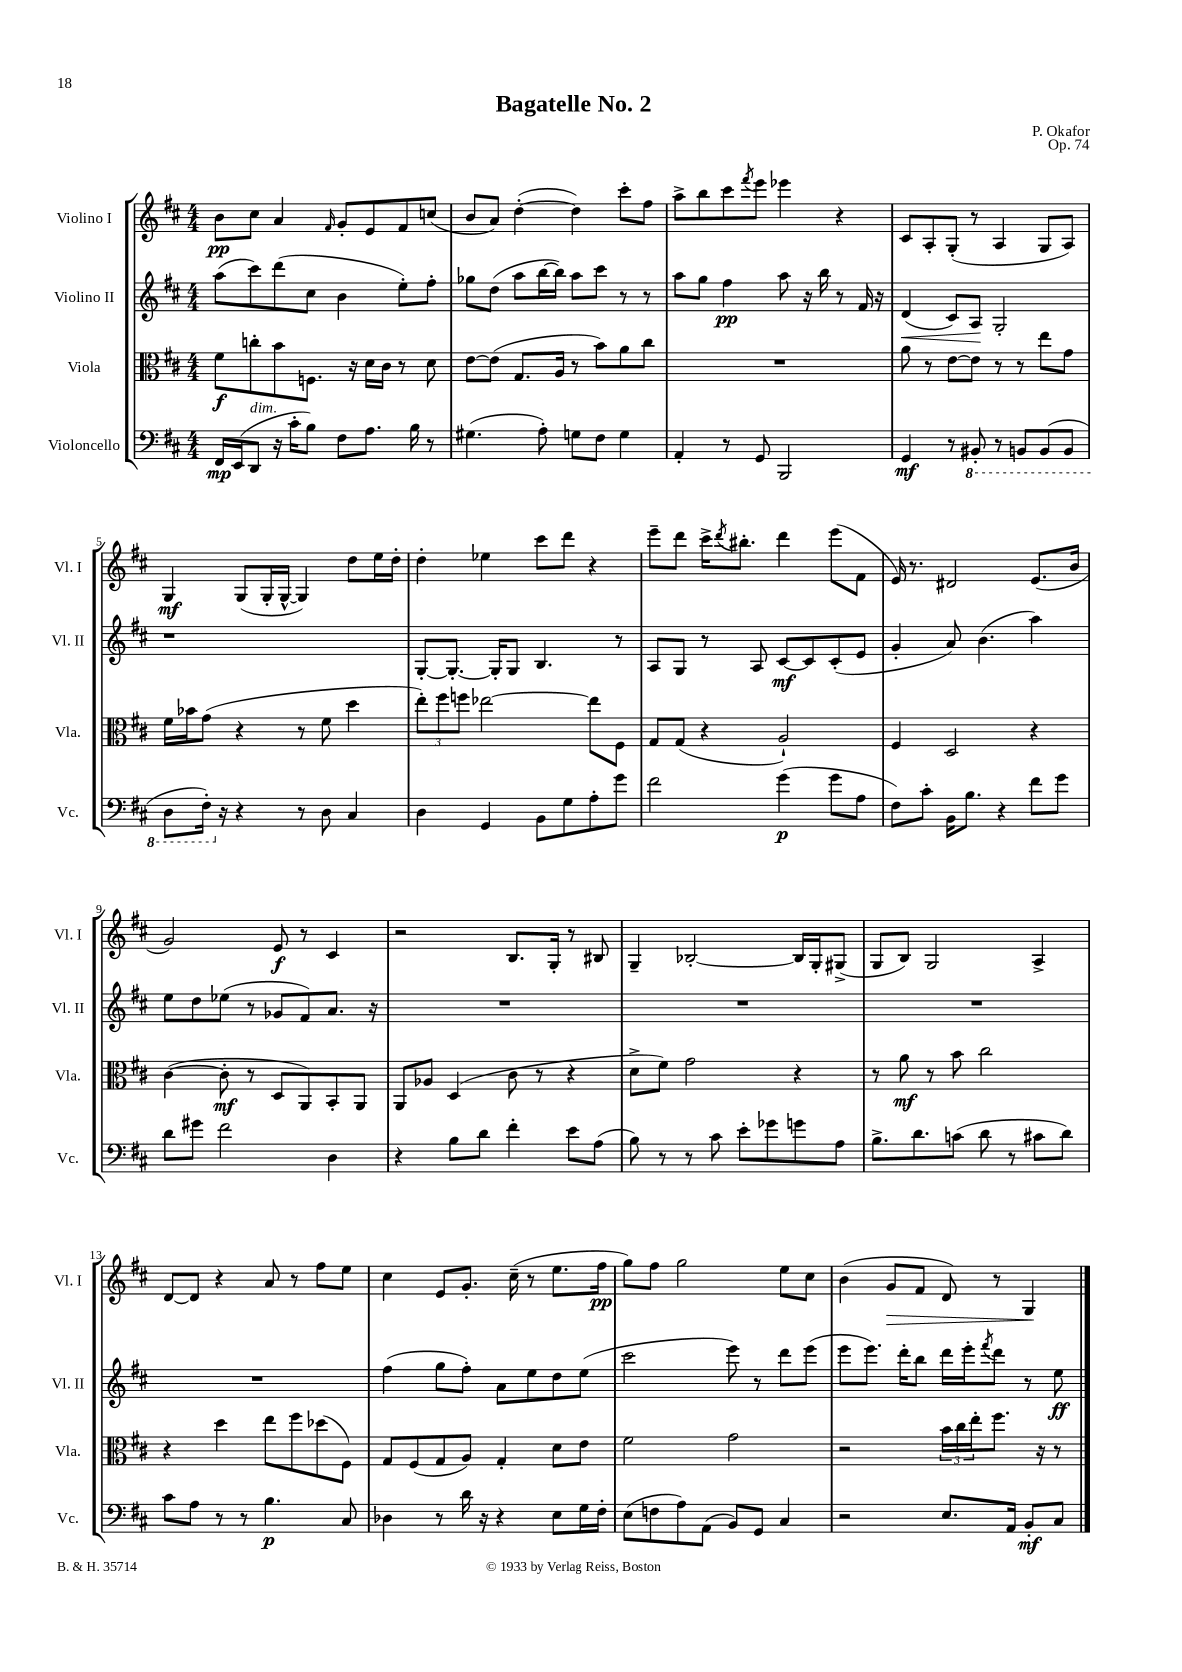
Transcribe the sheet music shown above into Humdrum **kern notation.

**kern	**dynam	**kern	**dynam	**kern	**dynam	**kern	**dynam
*part4	*part4	*part3	*part3	*part2	*part2	*part1	*part1
*staff4	*staff4	*staff3	*staff3	*staff2	*staff2	*staff1	*staff1
*I"Violoncello	*	*I"Viola	*	*I"Violino II	*	*I"Violino I	*
*I'Vc.	*	*I'Vla.	*	*I'Vl. II	*	*I'Vl. I	*
*clefF4	*	*clefC3	*	*clefG2	*	*clefG2	*
*k[f#c#]	*	*k[f#c#]	*	*k[f#c#]	*	*k[f#c#]	*
*M4/4	*	*M4/4	*	*M4/4	*	*M4/4	*
=1	=1	=1	=1	=1	=1	=1	=1
16FF#/LL	mp	8f#\L	f	(8aa\L	.	8b\L	pp
(16EE/J	.	.	.	.	.	.	.
!LO:TX:a:i:t=dim.	!	!	!	!	!	!	!
8DD/J	.	8ccn'\	.	8ccc#\)	.	8cc#\J	.
16r	.	8b\	.	(8ddd\	.	4a/	.
16c#'\KL	.	.	.	.	.	.	.
8B\J)	.	8.Fn\J	.	8cc#\J	.	.	.
.	.	.	.	.	.	16qqf#/	.
8F#\L	.	.	.	4b\	.	8g'/L	.
.	.	16r	.	.	.	.	.
8.A\J	.	16d\LL	.	.	.	8e/	.
.	.	16c#\JJ	.	.	.	.	.
.	.	8r	.	8ee'\L)	.	8f#/	.
16B\	.	.	.	.	.	.	.
8r	.	8d\	.	8ff#'\J	.	(8ccn/J	.
=2	=2	=2	=2	=2	=2	=2	=2
(4.G#X\	.	[8e\L	.	8gg-X\L	.	8b/L	.
.	.	(8e\J]	.	(8dd\J	.	8a/J)	.
.	.	8.G/L	.	8aa\L	.	([4dd'\	.
8A'\)	.	.	.	[16bb\L	.	.	.
.	.	16A/Jk	.	16bb\JJ])	.	.	.
8Gn\L	.	8r	.	8aa\L	.	4dd\])	.
8F#\J	.	8b\L)	.	8ccc#\J	.	.	.
4G\	.	8a\	.	8r	.	8ccc#'\L	.
.	.	8cc#\J	.	8r	.	8ff#\J	.
=3	=3	=3	=3	=3	=3	=3	=3
4AA'/	.	1r	.	8aa\L	.	8aa^\L	.
.	.	.	.	8gg\J	.	8bb\	.
8r	.	.	.	4ff#\	pp	8ccc#\	.
.	.	.	.	.	.	8qfff#/	.
8GG/	.	.	.	.	.	8eee\J	.
2BBB/	.	.	.	8aa\	.	4eee-X\	.
.	.	.	.	16r	.	.	.
.	.	.	.	16bb\	.	.	.
.	.	.	.	8r	.	4r	.
.	.	.	.	16f#/	.	.	.
.	.	.	.	16r	.	.	.
=4	=4	=4	=4	=4	=4	=4	=4
!	!	!	!	!	!LO:HP:b	!	!
4GG/	mf	8a\	.	(4d/	<	8c#/L	.
.	.	8r	.	.	.	8A'/	.
8r	.	[8e\L	.	8c#/L)	.	(8G'/J	.
*8ba	*	*	*	*	*	*	*
8BBB#X'/	.	8e\J]	.	8A/J	.	8r	.
8r	.	8r	.	2G'/	[	4A/	.
8BBBn/L	.	8r	.	.	.	.	.
(8BBB/	.	8ee\L	.	.	.	8G/L	.
8BBB/J	.	8g\J	.	.	.	8A/J)	.
!!LO:LB:g=z
=5	=5	=5	=5	=5	=5	=5	=5
8DD\L	.	16f#\LL	.	1r	.	4G/	mf
.	.	16b-X\J	.	.	.	.	.
16FF#'\Jk)	.	(8g\J	.	.	.	.	.
*X8ba	*	*	*	*	*	*	*
16r	.	.	.	.	.	.	.
4r	.	4r	.	.	.	(8G/L	.
.	.	.	.	.	.	16G'/L	.
.	.	.	.	.	.	[16G^^/JJ	.
8r	.	8r	.	.	.	4G/])	.
8D\	.	8f#\	.	.	.	.	.
4C#/	.	4dd\	.	.	.	8dd\L	.
.	.	.	.	.	.	16ee\L	.
.	.	.	.	.	.	16dd'\JJ	.
=6	=6	=6	=6	=6	=6	=6	=6
4D\	.	12ee'\L)	.	[8G'/L	.	4dd'\	.
.	.	12ff#\	.	.	.	.	.
.	.	.	.	8.G'/J_	.	.	.
.	.	12ffn\J	.	.	.	.	.
4GG/	.	[2ee-X\	.	.	.	4ee-X\	.
.	.	.	.	16G'/KL]	.	.	.
.	.	.	.	8G/J	.	.	.
8BB\L	.	.	.	4.B/	.	8ccc#\L	.
8G\	.	.	.	.	.	8ddd\J	.
8A'\	.	8ee-\L]	.	.	.	4r	.
8g\J	.	8F#\J	.	8r	.	.	.
=7	=7	=7	=7	=7	=7	=7	=7
2f#\	.	8G/L	.	8A/L	.	8eee~\L	.
.	.	(8G/J	.	8G/J	.	8ddd\J	.
.	.	4r	.	8r	.	16ccc#^\KL	.
.	.	.	.	.	.	8qddd/	.
.	.	.	.	.	.	8.bb#X'\J	.
.	.	.	.	8A/	.	.	.
(4g\	p	2A`/)	.	[8c#/L	mf	4ddd\	.
.	.	.	.	8c#/]	.	.	.
8g\L	.	.	.	(8c#'/	.	(8eee\L	.
8A\J	.	.	.	8e/J	.	8f#\J	.
=8	=8	=8	=8	=8	=8	=8	=8
8F#\L)	.	4F#/	.	4g'/	.	16e/)	.
.	.	.	.	.	.	8.r	.
8c#'\J	.	.	.	.	.	.	.
16BB\KL	.	2D/	.	8a/)	.	2d#X/	.
8.B\J	.	.	.	.	.	.	.
.	.	.	.	(4.b\	.	.	.
4r	.	.	.	.	.	.	.
8f#\L	.	4r	.	4aa\)	.	(8.e/L	.
8g\J	.	.	.	.	.	.	.
.	.	.	.	.	.	16b/Jk	.
!!LO:LB:g=z
=9	=9	=9	=9	=9	=9	=9	=9
8d\L	.	([4c#\	.	8ee\L	.	2g/)	.
8g#X\J	.	.	.	8dd\	.	.	.
2f#\	.	8c#'\]	mf	(8ee-X\J	.	.	.
.	.	8r	.	8r	.	.	.
.	.	8D/L	.	8g-X/L	.	8e/	f
.	.	8AA/)	.	8f#/)	.	8r	.
4D\	.	8BB'/	.	8.a/J	.	4c#/	.
.	.	8AA/J	.	.	.	.	.
.	.	.	.	16r	.	.	.
=10	=10	=10	=10	=10	=10	=10	=10
4r	.	8AA/L	.	1r	.	2r	.
.	.	8A-X/J	.	.	.	.	.
8B\L	.	(4D/	.	.	.	.	.
8d\J	.	.	.	.	.	.	.
4f#'\	.	8c#\	.	.	.	8.B/L	.
.	.	8r	.	.	.	.	.
.	.	.	.	.	.	16G'/Jk	.
8e\L	.	4r	.	.	.	8r	.
(8A\J	.	.	.	.	.	8B#X/	.
=11	=11	=11	=11	=11	=11	=11	=11
8B\)	.	8d^\L	.	1r	.	4G~/	.
8r	.	8f#\J)	.	.	.	.	.
8r	.	2g\	.	.	.	[2B-X'/	.
8c#\	.	.	.	.	.	.	.
8e'\L	.	.	.	.	.	.	.
8g-X\	.	.	.	.	.	.	.
8gn\	.	4r	.	.	.	16B-/LL]	.
.	.	.	.	.	.	16G'/J	.
8A\J	.	.	.	.	.	(8G#X^/J	.
=12	=12	=12	=12	=12	=12	=12	=12
8.B^\L	.	8r	.	1r	.	8G/L	.
.	.	8a\	mf	.	.	8B/J)	.
8.d\	.	.	.	.	.	.	.
.	.	8r	.	.	.	2G/	.
(8cn\J	.	8b\	.	.	.	.	.
8d\	.	2cc#\	.	.	.	.	.
8r	.	.	.	.	.	.	.
8c#X\L	.	.	.	.	.	4A^/	.
8d\J)	.	.	.	.	.	.	.
!!LO:LB:g=z
=13	=13	=13	=13	=13	=13	=13	=13
8c#\L	.	4r	.	1r	.	[8d/L	.
8A\J	.	.	.	.	.	8d/J]	.
8r	.	4dd\	.	.	.	4r	.
8r	.	.	.	.	.	.	.
4.B\	p	8ee\L	.	.	.	8a/	.
.	.	8ff#\	.	.	.	8r	.
.	.	(8dd-X\	.	.	.	8ff#\L	.
8C#/	.	8F#\J)	.	.	.	8ee\J	.
=14	=14	=14	=14	=14	=14	=14	=14
4D-X\	.	8G/L	.	(4ff#\	.	4cc#\	.
.	.	(8F#/	.	.	.	.	.
8r	.	8G/	.	8gg\L	.	8e/L	.
16d\	.	8A/J)	.	8ff#'\J)	.	8.g'/J	.
16r	.	.	.	.	.	.	.
4r	.	4G'/	.	8a\L	.	.	.
.	.	.	.	.	.	(16cc#~\	.
.	.	.	.	8ee\	.	8r	.
8E\L	.	8d\L	.	8dd\	.	8.ee\L	.
16G\L	.	8e\J	.	(8ee\J	.	.	.
16F#'\JJ	.	.	.	.	.	16ff#\Jk	pp
=15	=15	=15	=15	=15	=15	=15	=15
(8E\L	.	2f#\	.	2ccc#\	.	8gg\L)	.
8Fn\	.	.	.	.	.	8ff#\J	.
8A\)	.	.	.	.	.	2gg\	.
(8AA\J	.	.	.	.	.	.	.
8BB/L)	.	2g\	.	8eee\)	.	.	.
8GG/J	.	.	.	8r	.	.	.
4C#/	.	.	.	8ddd\L	.	8ee\L	.
.	.	.	.	(8eee\J	.	8cc#\J	.
=16	=16	=16	=16	=16	=16	=16	=16
2r	.	2r	.	8eee\L	.	(4b\	.
.	.	.	.	8.eee\J)	.	.	.
!	!	!	!	!	!	!	!LO:HP:b
.	.	.	.	.	.	8g/L	>
.	.	.	.	16ddd'\KL	.	.	.
.	.	.	.	8bb\J	.	8f#/J	.
8.E/L	.	24b\LL	.	16ddd\LL	.	8d/)	.
.	.	24cc#\	.	.	.	.	.
.	.	.	.	16eee'\J	.	.	.
.	.	24ee'\J	.	.	.	.	.
.	.	.	.	8qfff#/	.	.	.
.	.	8.ff#\J	.	8ddd\J	.	8r	.
16AA/Jk	.	.	.	.	.	.	.
8BB'/L	mf	.	.	8r	.	4G/	.
.	.	16r	.	.	.	.	.
8C#/J	.	8r	.	8ee\	ff	.	.
.	.	.	.	.	.	.	]
==	==	==	==	==	==	==	==
*-	*-	*-	*-	*-	*-	*-	*-
